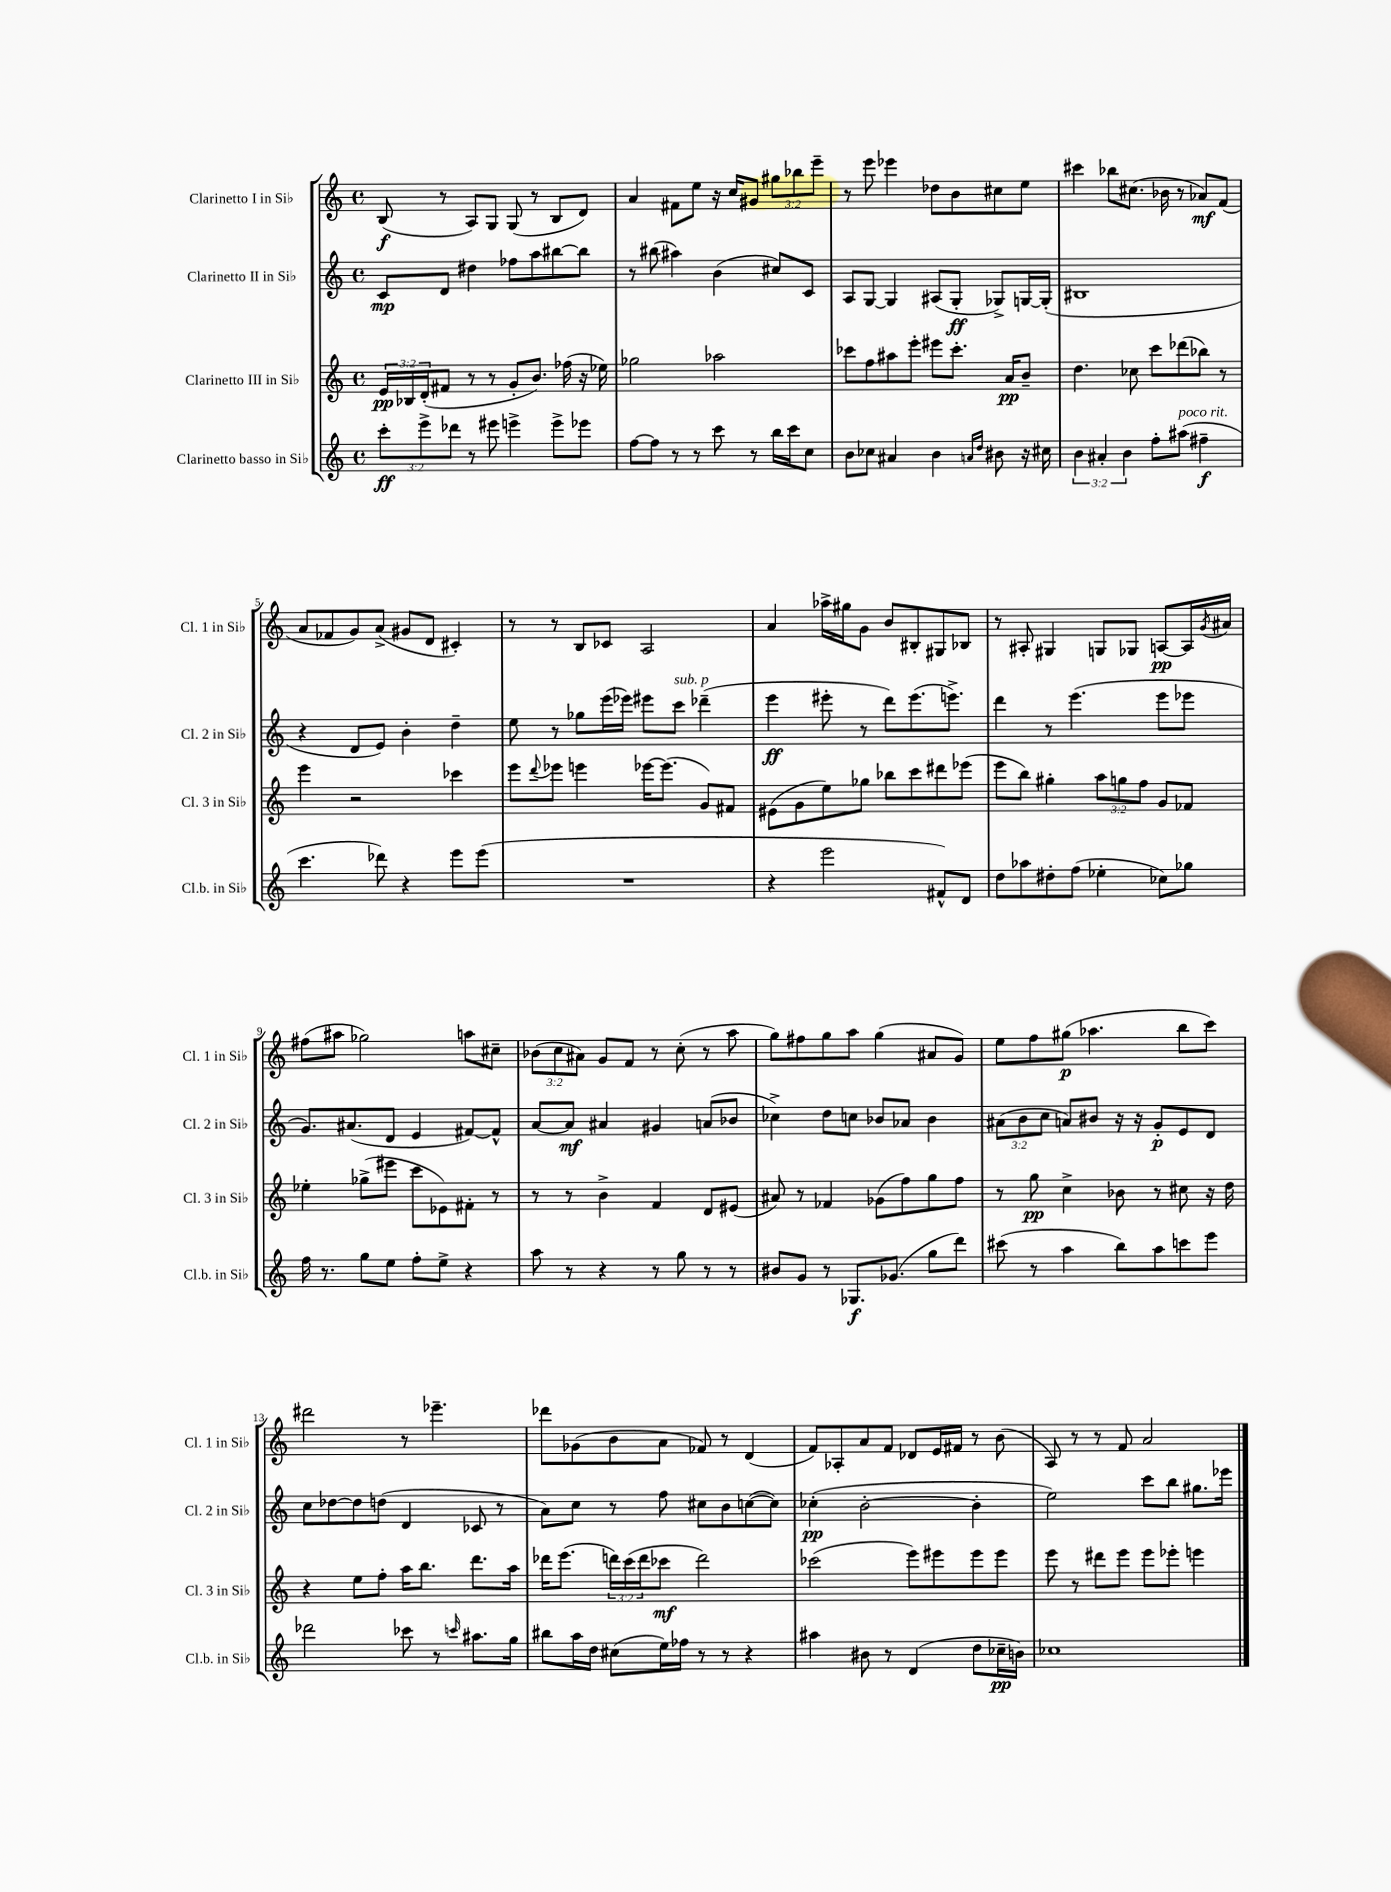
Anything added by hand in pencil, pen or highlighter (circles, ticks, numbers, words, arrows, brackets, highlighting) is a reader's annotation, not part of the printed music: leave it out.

**kern	**kern	**kern	**kern
*staff4	*staff3	*staff2	*staff1
*clefG2	*clefG2	*clefG2	*clefG2
*k[]	*k[]	*k[]	*k[]
*M4/4	*M4/4	*M4/4	*M4/4
*met(c)	*met(c)	*met(c)	*met(c)
12ccc'\L	24e/LL	8c/L	(8B/
.	24B-/	.	.
12eee^\	(24d'/J	.	.
.	8f#/J	8d/J	8r
12ddd-\J	.	.	.
8r	8r	4dd#\	8A/L)
8eee#\	8r	.	8G/J
4eee^\	8g'/L	8ff-\L	(8G/
.	8.b/J)	8aa\	8r
8eee^\L	.	[8bb#\	8B/L
.	(16ff-\	.	.
8eee-\J	16r	8bb#\]J	8d/J)
.	16ee-\)	.	.
=	=	=	=
[8ff\L	2gg-\	8r	4a/
8ff\]J	.	(8bb#\	.
8r	.	4aa#\)	8f#\L
8r	.	.	8ee\J
8ccc\	2aa-\	(4b\	16r
.	.	.	16cc/LK
8r	.	.	8g#/J
16bb\LL	.	8cc#/L)	12gg#\L
16ccc\J	.	.	.
.	.	.	12bb-\
8cc\J	.	8c/J	.
.	.	.	12eee~\J
=	=	=	=
8b\L	8ccc-\L	8A/L	8r
8cc-\J	8ff\	[8G/J	8eee\
4a#/	8aa#\	4G/]	4eee-\
.	8eee'\J	.	.
4b\	8eee#\L	(8A#/L	8dd-\L
.	8.ccc-'\J	8G'/J	8b\
16qqa/LL	.	.	.
16qqdd/JJ	.	.	.
8b#\	.	8G-^/L)	8cc#\
.	16a/LK	.	.
16r	8b~/J	[16G/L	8ee\J
16cc#\	.	(16G'/]JJ	.
=	=	=	=
6b\	4.dd\	1B#	4ccc#\
6a#'/	.	.	.
.	.	.	8bb-\L
6b\	.	.	.
.	8cc-\	.	(8.cc#\J
8ff'\L	8ccc\L	.	.
.	.	.	16b-\
(8aa#\J	(8ddd-\	.	8r
4ff#~\	8bb-\J)	.	8a-/L)
.	8r	.	(8f/J
=	=	=	=
4.ccc\	4eee\	4r	8a/L
.	.	.	8f-/
.	2r	8d/L	8g/)
8ddd-\)	.	8e/J)	(8a^/J
4r	.	4b'\	8g#/L
.	.	.	8d/J
8eee\L	4ccc-\	4dd~\	4c#'/)
(8eee\J	.	.	.
=	=	=	=
1r	8eee\L	8ee\	8r
.	8qqddd/	.	.
.	8eee-\J	8r	8r
.	4eee\	8gg-\L	8B/L
.	.	(16eee\L	8c-/J
.	.	16eee-\JJ)	.
.	[16eee-\LK	8eee#\L	2A/
.	(8.eee-\]J	.	.
.	.	8ccc\J	.
.	8g/L)	(4ddd-~\	.
.	8f#/J	.	.
=	=	=	=
4r	(8e#\L	4eee\	4a/
.	8g\	.	.
2eee\	8ee\)	8eee#'\	16aa-^\LL
.	.	.	16gg#\J
.	8gg-\J	8r	8g\J
.	8bb-\L	8ddd\L)	8b/L
.	8ccc\	(8.eee#\	8B#'/
8f#^^/L)	8ddd#\	.	8G#/
.	.	8.eee^\J)	.
8d/J	(8eee-\J	.	8B-/J
=	=	=	=
8dd\L	8eee\L	4ddd\	8r
8aa-\	8bb\J)	.	8A#'/
8dd#'\	4gg#'\	8r	4G#/
(8ff\J	.	(4.eee\	.
4ee-'\	12aa\L	.	8G/L
.	12gg\	.	.
.	.	.	8G-/J
.	12ff\J	.	.
8cc-\L)	8g/L	8eee\L	[8A/L
8gg-\J	8f-/J	8eee-\J	16A/]L
.	.	.	8qg/
.	.	.	16a#/JJ
=	=	=	=
16ff\	4ee-'\	8.g/L)	(8ff#\L
8.r	.	.	.
.	.	.	8aa#\J
.	.	(8.a#/	.
8gg\L	(8gg-^\L	.	2gg-\)
8ee\J	8eee#\J	8d/J	.
8ff'\L	8ccc\L	4e/	.
8ee^\J	8e-\)	.	.
4r	8f#'\J	[8f#/L)	8aa\L
.	8r	8f#^^/]J	8cc#~\J
=	=	=	=
8aa\	8r	[8a/L	(12b-\L
.	.	.	12cc\
8r	8r	8a/]J	.
.	.	.	12a#\J)
4r	4b^\	4a#/	8g/L
.	.	.	8f/J
8r	4f/	4g#/	8r
8gg\	.	.	(8cc'\
8r	8d/L	(8a/L	8r
8r	(8e#/J	8b-/J	8aa\
=	=	=	=
8b#/L	8a#/)	4cc-^\)	8gg\L)
8g/J	8r	.	8ff#\
8r	4f-/	8dd\L	8gg\
8.G-/L	.	8cc\J	8aa\J
.	(8g-\L	8b-/L	(4gg\
(8.g-/J	.	.	.
.	8ff\)	8a-/J	.
8gg\L	8gg\	4b-\	8a#/L
8ddd\J)	8ff\J	.	8g/J)
=	=	=	=
(8ccc#\	8r	(12a#\L	8ee\L
.	.	12b\	.
8r	8gg\	.	8ff\
.	.	12cc\J	.
4aa\	4cc^\	8a/L)	(8gg#\J
.	.	8b#/J	4.aa-\
8bb\L)	8b-\	16r	.
.	.	16r	.
8aa\	8r	8g'/L	.
8ccc\	8cc#\	8e/	8bb\L
8eee\J	16r	8d/J	8ccc\J)
.	16dd\	.	.
=	=	=	=
2ddd-\	4r	8cc\L	2ddd#\
.	.	[8dd-\	.
.	8ee\L	8dd-\]	.
.	8ff'\J	(8dd\J	.
8ccc-\	16aa\LK	4d/	8r
.	8.bb\J	.	.
8r	.	.	4.eee-~\
16qqccc/	.	.	.
8.aa#\L	8.ddd\L	8c-/	.
.	.	8r	.
16gg\Jk	16aa\Jk	.	.
=	=	=	=
8bb#\L	16ddd-\LK	8a\L)	8ddd-\L
.	(8.eee\J	.	.
16aa\L	.	8cc\J	(8g-\
16dd\JJ	.	.	.
(8cc#\L	24ddd\LL)	8r	8b\
.	(24ccc\	.	.
.	24ddd\J	.	.
16ee\L)	8ccc-\J	8ff\	8a\J
16ff-\JJ	.	.	.
8r	2ddd\)	8cc#\L	8f-/)
8r	.	8b\	8r
4r	.	([8cc\	(4d/
.	.	8cc\]J)	.
=	=	=	=
4aa#\	(2ccc-\	(4cc-'\	8f/L)
.	.	.	8A-'/
8b#\	.	[2b'\	8a/
8r	.	.	8f/J
(4d/	8eee\L)	.	8d-/L
.	8eee#\	.	16e/L
.	.	.	16f#/JJ
8dd\L	8eee#\	4b'\]	8r
16cc-~\L	8eee#\J	.	(8b\
16b\JJ)	.	.	.
=	=	=	=
1cc-	8eee\	2ee\)	8A/)
.	8r	.	8r
.	8ddd#\L	.	8r
.	8eee\J	.	8f/
.	8eee\L	8ccc\L	2a/
.	8eee-'\J	8bb\J	.
.	4eee\	8.gg#\L	.
.	.	16eee-\Jk	.
==	==	==	==
*-	*-	*-	*-
